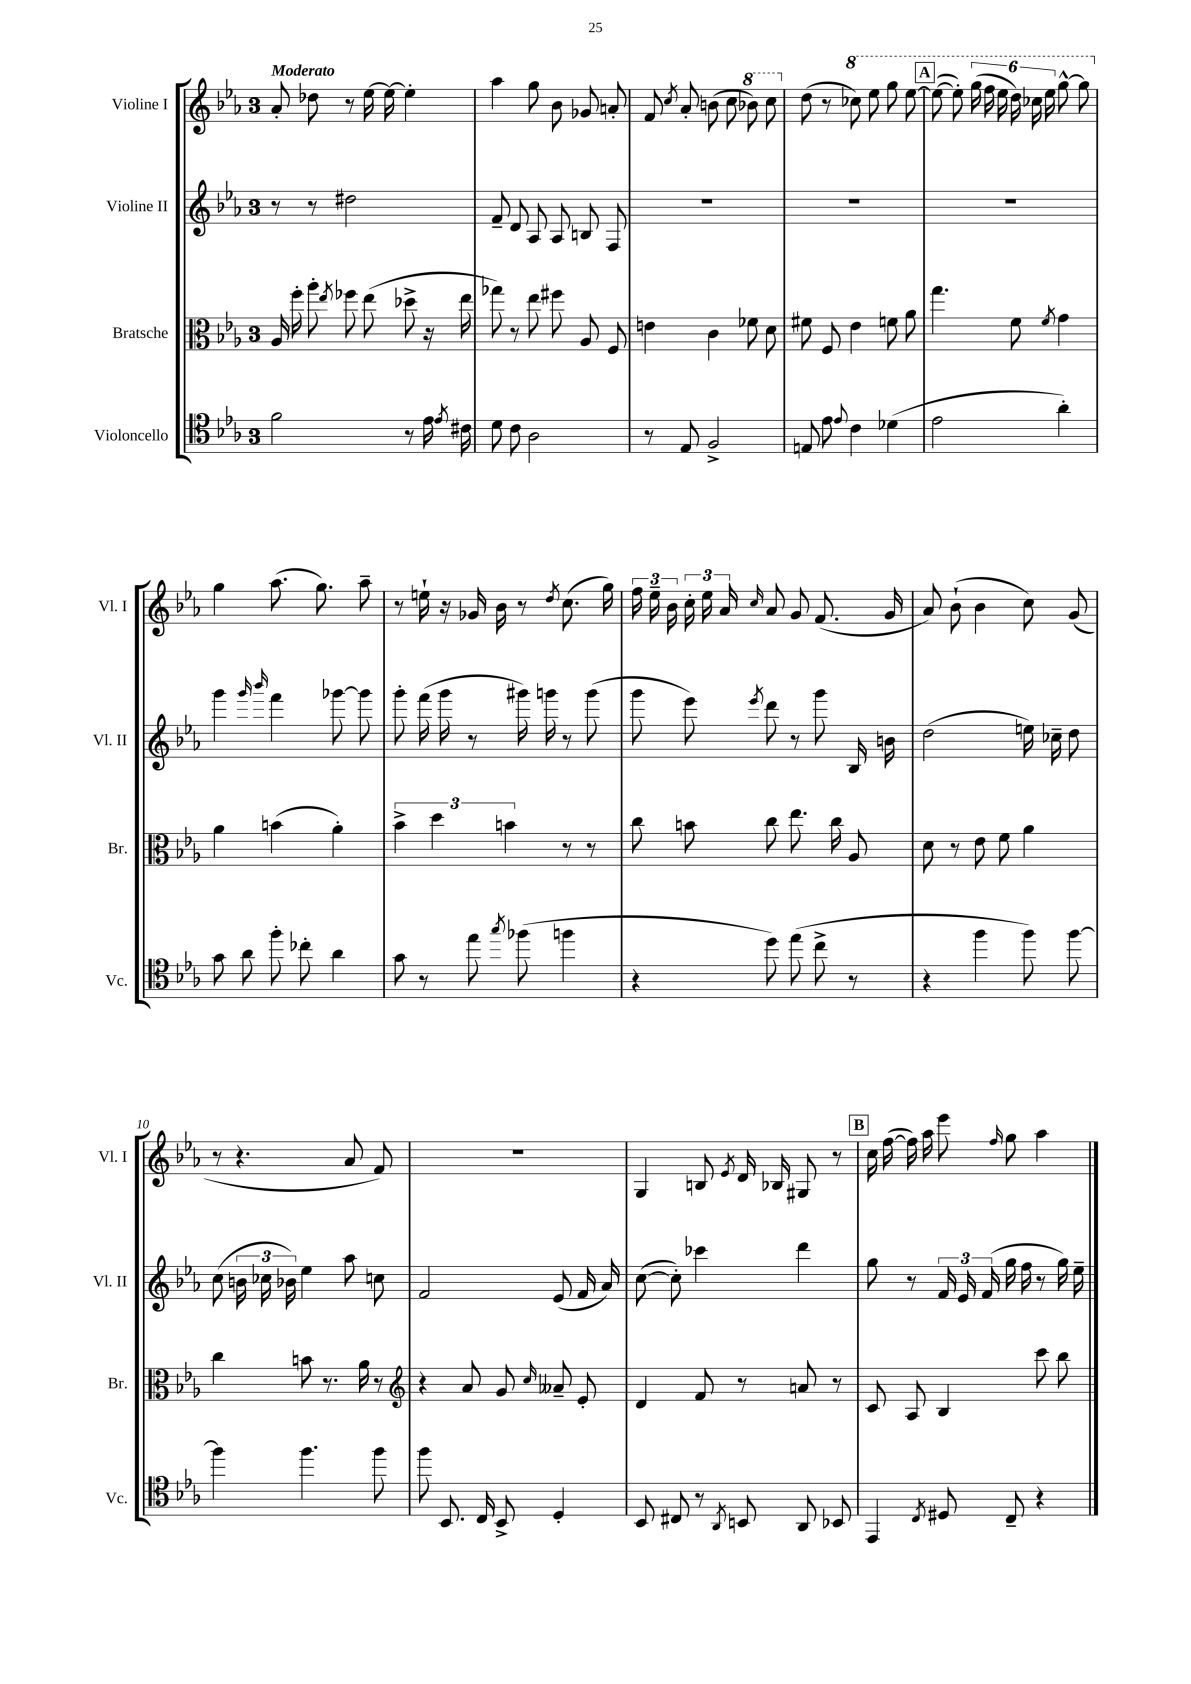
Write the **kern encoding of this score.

**kern	**kern	**kern	**kern
*part4	*part3	*part2	*part1
*staff4	*staff3	*staff2	*staff1
*I"Violoncello	*I"Bratsche	*I"Violine II	*I"Violine I
*I'Vc.	*I'Br.	*I'Vl. II	*I'Vl. I
*clefC4	*clefC3	*clefG2	*clefG2
*k[b-e-a-]	*k[b-e-a-]	*k[b-e-a-]	*k[b-e-a-]
*M3/4	*M3/4	*M3/4	*M3/4
=1	=1	=1	=1
!	!	!	!LO:TX:a:B:t=Moderato
2f\	16A-/	8r	8a-'/
.	16ff'\	.	.
.	8aa-'\	8r	8dd-X\
.	8qee-/	.	.
.	8ff-X\	2dd#X\	8r
.	(8ee-\	.	[16ee-\
.	.	.	16ee-\_
8r	8dd-X^\	.	4ee-'\]
16e-\	16r	.	.
8qe-/	.	.	.
16c#X\	16ee-\	.	.
=2	=2	=2	=2
8d\	8gg-X\)	8f~/	4aa-\
8c\	8r	8d/	.
2A-\	8ee-\	8A-/	8gg\
.	8ff#X\	8A-/	8b-\
.	8A-/	8Bn/	8g-X/
.	8F/	8F/	8an'/
=3	=3	=3	=3
8r	4en\	2.r	8f/
.	.	.	8qcc/
8E-/	.	.	8a-'/
2F^/	4c\	.	(8bn\
.	.	.	8cc\
*	*	*	*8va
.	8f-X\	.	8bb-X\)
.	8d\	.	8ccc\
=4	=4	=4	=4
*	*	*	*X8va
8En/	8f#X\	2.r	(8dd\
8e-\	8F/	.	8r
8qqe-/	.	.	.
*	*	*	*8va
4c\	4e-\	.	8ccc-X\)
.	.	.	8eee-\
(4d-X\	8fn\	.	8ggg\
.	8a-\	.	[8eee-\
!!LO:REH:place=s1:t=A
=5	=5	=5	=5
2e-\	4.gg\	2.r	(8eee-\_
.	.	.	8eee-'\])
.	.	.	(24ggg\
.	.	.	24fff\
.	.	.	24eee-\
.	8f\	.	24ddd\)
.	.	.	24ccc-X\
.	.	.	24eee-\
.	8qf/	.	.
4a-'\)	4g\	.	[8ggg^^\
.	.	.	8ggg\]
!!LO:LB:g=z
=6	=6	=6	=6
*	*	*	*X8va
8g\	4a-\	4ggg\	4gg\
8a-\	.	.	.
.	.	16qqggg/	.
.	.	16qqbbb-/	.
8ff'\	(4bn\	4fff\	(8.aa-\
8cc-X'\	.	.	.
.	.	.	8.gg\)
4a-\	4a-'\)	[8ggg-X\	.
.	.	8ggg-\]	8aa-~\
=7	=7	=7	=7
8g\	6b-^\	8ggg'\	8r
8r	.	(16fff\	16een`\
.	6dd\	.	.
.	.	16ggg\	16r
8ee-\	.	8r	16g-X/
.	.	.	16b-\
.	6bn\	.	.
8qgg/	.	.	.
(8ff-X\	.	16ggg#X\)	8r
.	.	16gggn\	.
.	.	.	8qdd/
4ffn\	8r	8r	(8.cc\
.	8r	(8ggg\	.
.	.	.	16gg\)
=8	=8	=8	=8
4r	8cc\	8ggg\	24ff\
.	.	.	24ee-~\
.	.	.	24b-\
.	8bn\	8eee-\)	24cc'\
.	.	.	24ee-\
.	.	.	24a-/
.	.	8qeee-/	16qqcc/
8dd\)	8cc\	8ddd\	8a-/
(8ee-\	8.ee-\	8r	8g/
8cc^\	.	8ggg\	(8.f/
.	16cc\	.	.
8r	8A-/	16B-/	.
.	.	16bn\	16g/
=9	=9	=9	=9
4r	8d\	(2dd\	8a-/)
.	8r	.	(8b-`\
4ff\	8e-\	.	4b-\
.	8f\	.	.
8ff\)	4a-\	16een\)	8cc\)
.	.	16cc-X~\	.
[8ff\	.	8dd\	(8g/
!!LO:LB:g=z
=10	=10	=10	=10
4ff\]	4cc\	(8cc\	8r
.	.	24bn\	4.r
.	.	24cc-X\	.
.	.	24b-X\)	.
4.ff\	8bn\	4ee-\	.
.	8.r	.	.
.	.	8aa-\	8a-/
.	16a-\	.	.
8ff\	8r	8ccn\	8f/)
=11	=11	=11	=11
*	*clefG2	*	*
8ff\	4r	2f/	2.r
8.BB-/	.	.	.
.	8a-/	.	.
16C/	.	.	.
8BB-^/	8g/	.	.
.	16qqcc/	.	.
4D'/	8a--X~/	(8e-/	.
.	8e-'/	16f/	.
.	.	16a-/)	.
=12	=12	=12	=12
8BB-/	4d/	([8cc\	4G/
8C#X/	.	8cc'\])	.
8r	8f/	4ccc-X\	8Bn/
8qAA-/	.	.	8qe-/
8BBn/	8r	.	16d/
.	.	.	16B-X/
8AA-/	8an/	4ddd\	8G#X/
8BB-X/	8r	.	8r
!!LO:REH:place=s1:t=B
=13	=13	=13	=13
4EE-/	8c/	8gg\	16cc\
.	.	.	([16ff\
.	8A-/	8r	16ff\])
.	.	.	16aa-\
8qC/	.	.	.
8D#X/	4B-/	24f/	8eee-\
.	.	24e-/	.
.	.	(24f/	.
.	.	.	16qqff/
8C~/	.	16gg\	8gg\
.	.	16ff\	.
4r	8ccc\	8r	4aa-\
.	8bb-\	16gg\)	.
.	.	16ee-~\	.
==	==	==	==
*-	*-	*-	*-
